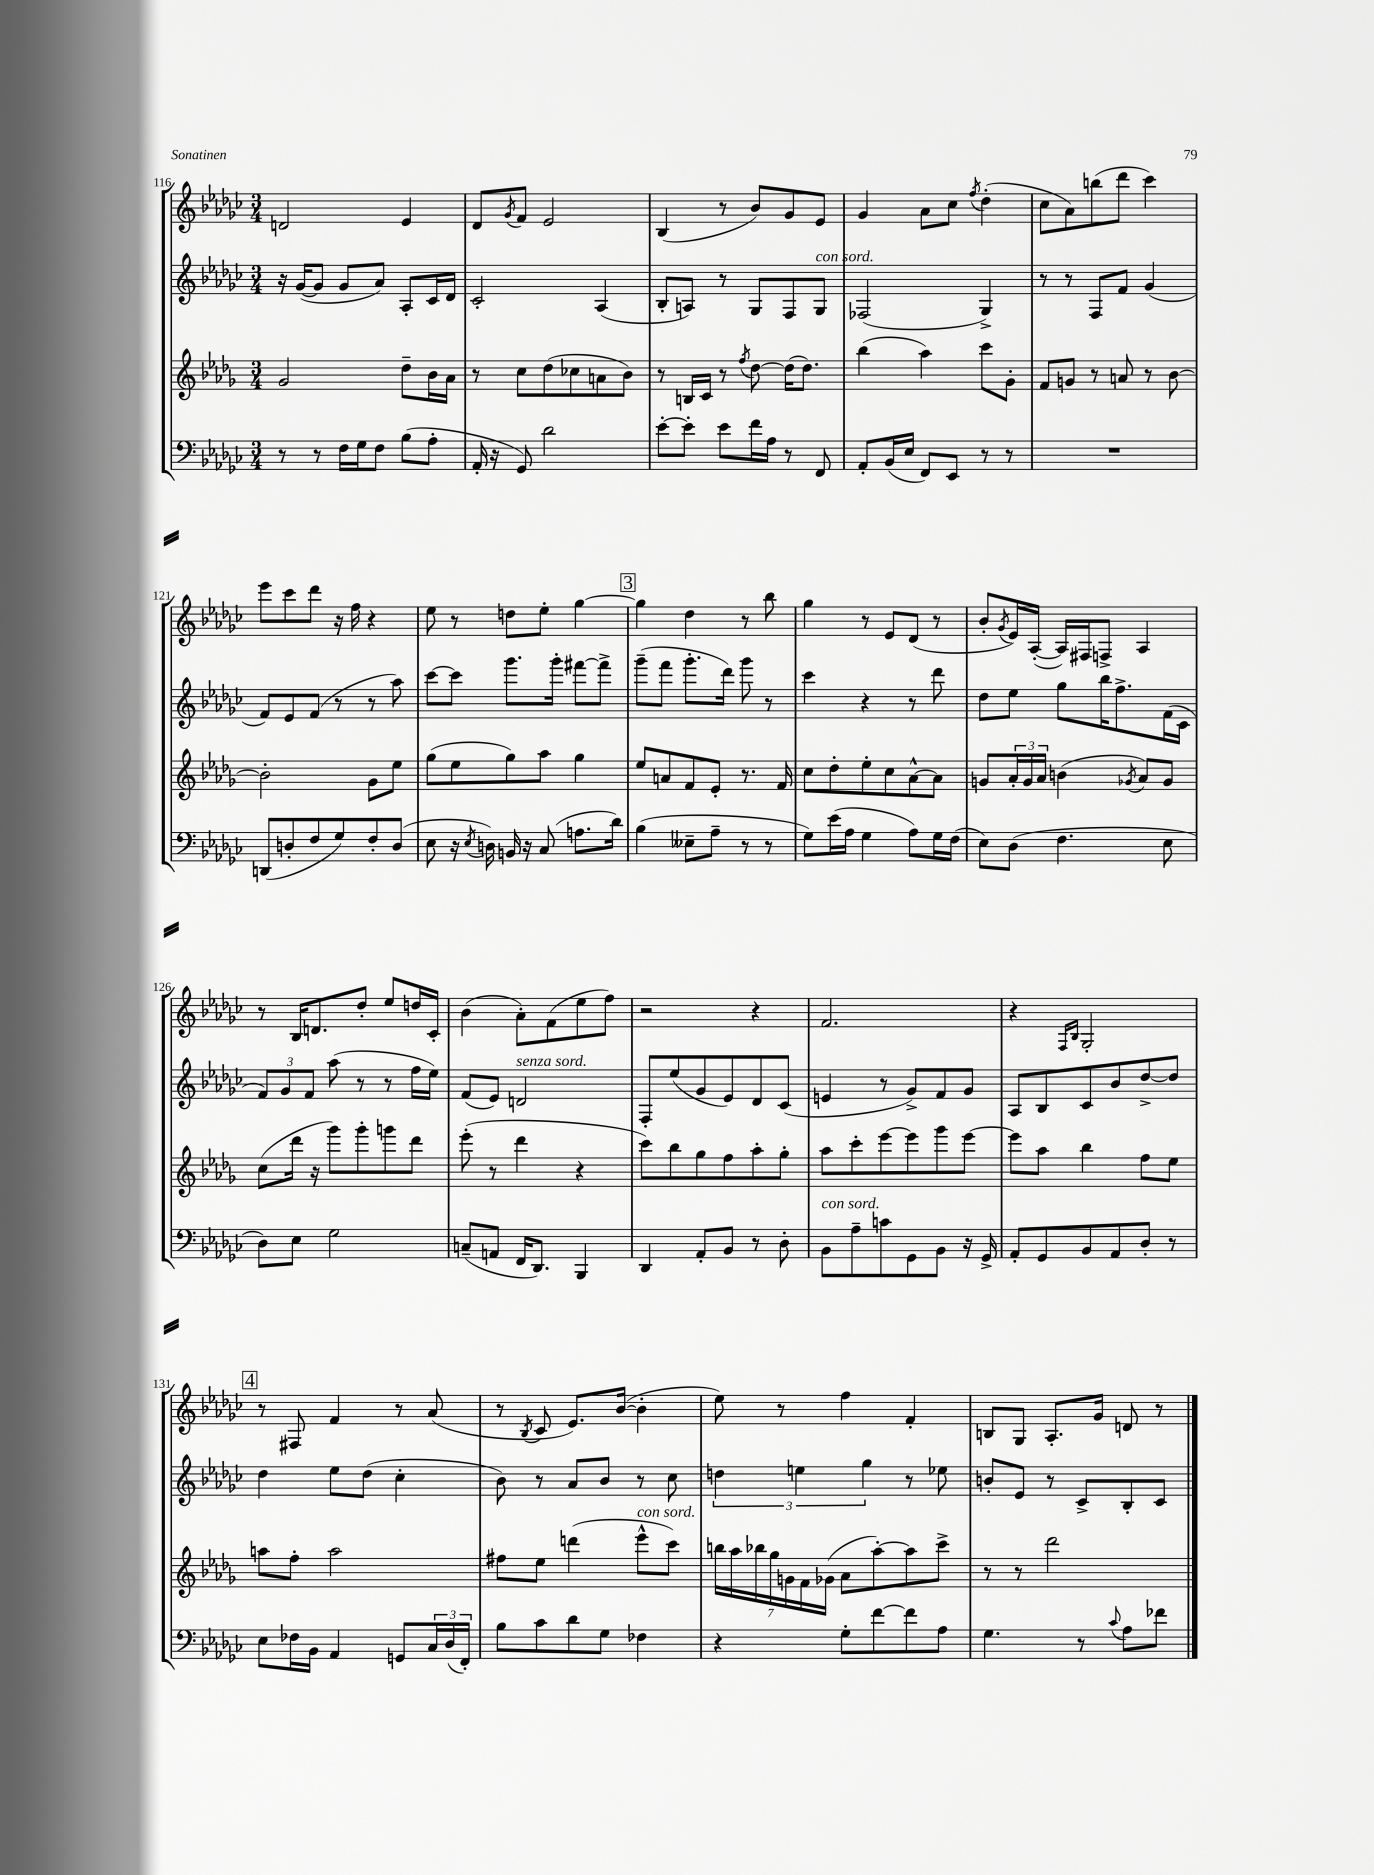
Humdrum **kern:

**kern	**kern	**kern	**kern
*staff4	*staff3	*staff2	*staff1
*clefF4	*clefG2	*clefG2	*clefG2
*k[b-e-a-d-g-c-]	*k[b-e-a-d-g-]	*k[b-e-a-d-g-c-]	*k[b-e-a-d-g-c-]
*M3/4	*M3/4	*M3/4	*M3/4
8r	2g-	16r	2d
.	.	([16g-	.
8r	.	8g-]	.
16F	.	8g-	.
16G-	.	.	.
8F	.	8a-)	.
(8B-	8dd-~	8A-'	4e-
8A-'	16b-	16c-	.
.	16a-	16d-	.
=	=	=	=
16AA-'	8r	2c-'	8d-
16r	.	.	.
.	.	.	8qg-
8GG-)	8cc	.	8f
2d-	(8dd-	.	2e-
.	8cc-	.	.
.	8a	(4A-	.
.	8b-)	.	.
=	=	=	=
[8e-'	8r	8B-'	(4B-
8e-']	16B	8A)	.
.	16c	.	.
8e-	8r	8r	8r
.	8qff	.	.
16f	[8dd-	8G-	8b-)
16A-	.	.	.
8r	(16dd-]	8F	8g-
.	8.dd-)	.	.
8FF	.	8G-	8e-
=	=	=	=
8AA-'	(4bb-	(2F-	4g-
(16BB-	.	.	.
16E-	.	.	.
8FF)	4aa-)	.	8a-
8EE-	.	.	8cc-
.	.	.	8qff
8r	8ccc	4G-^)	(4dd-'
8r	8g-'	.	.
=	=	=	=
2.r	8f	8r	8cc-
.	8g	8r	8a-)
.	8r	8F	(8bb
.	8a	8f	8ddd-
.	8r	(4g-	4ccc-)
.	[8b-	.	.
=	=	=	=
(8DD	2b-']	8f)	8eee-
8D'	.	8e-	8ccc-
8F	.	(8f	8ddd-
8G-)	.	8r	16r
.	.	.	16ff
8F'	8g-	8r	4r
(8D	8ee-	8aa-)	.
=	=	=	=
8E-	(8gg-	[8ccc-	8ee-
16r	8ee-	8ccc-]	8r
8qE-	.	.	.
16D)	.	.	.
16BB	8gg-)	8.ggg-	8dd
16r	.	.	.
(8C-	8aa-	.	8ee-'
.	.	16ggg-'	.
8.A	4gg-	[8fff#	[4gg-
.	.	8fff#^]	.
16d-)	.	.	.
=	=	=	=
(4B-	8ee-	(8ggg-~	4gg-]
.	8a	8fff	.
8E--~	8f	8.ggg-'	4dd-
8A-~	8e-'	.	.
.	.	16ddd-)	.
8r	8.r	8ggg-	8r
8r	.	8r	8bb-
.	16f	.	.
=	=	=	=
8G-)	8cc	4ccc-	4gg-
(16e-	8dd-'	.	.
16A-	.	.	.
4G-	8ee-'	4r	8r
.	8cc	.	8e-
8A-)	[8a-^^	8r	(8d-
16G-	8a-]	8ddd-	8r
(16F	.	.	.
=	=	=	=
8E-)	8g	8dd-	8b-'
.	.	.	8qg-
(8D-	24a-'	8ee-	16e-)
.	24g	.	.
.	.	.	([16A-'
.	24a-	.	.
4.F	(4b	8gg-	16A-])
.	.	.	16F#
.	.	16bb-	8F^
.	.	8.ff^	.
.	8qg-	.	.
.	8a-)	.	4A-
8E-	8g-	(16f	.
.	.	16c-	.
=	=	=	=
8D-)	(8cc	12f)	8r
.	.	12g-	.
8E-	16ddd-	.	16B-
.	.	12f	.
.	16r	.	8.d
2G-	8ggg-)	(8aa-	.
.	8ggg-'	8r	8dd-'
.	8ggg	8r	8ee-
.	8ddd-	16ff	16dd
.	.	16ee-)	16c-'
=	=	=	=
(8C~	(8eee-'	(8f	(4b-
8AA	8r	8e-)	.
16FF	4ddd-	2d	8a-')
8.DD-)	.	.	.
.	.	.	(8f
4BBB-	4r	.	8ee-
.	.	.	8ff)
=	=	=	=
4DD-	8ccc)	8F'	2r
.	8bb-	(8ee-	.
8AA-'	8gg-	8g-	.
8BB-	8ff	8e-)	.
8r	8aa-'	8d-	4r
8D-'	8gg-'	(8c-	.
=	=	=	=
8BB-	8aa-	4e	2.f
8A-~	8ccc'	.	.
8c	[8eee-	8r	.
8GG-	8eee-]	8g-^)	.
8BB-	8ggg-	8f	.
16r	[8eee-	8g-	.
16GG-^	.	.	.
=	=	=	=
8AA-'	8eee-]	8A-	4r
8GG-	8aa-	8B-	.
.	.	.	16qqF
.	.	.	16qqB-
8BB-	4bb-	8c-	2G-'
8AA-	.	8b-	.
8D-'	8ff	[8dd-^	.
8r	8ee-	8dd-]	.
=	=	=	=
8E-	8aa	4dd-	8r
16F-	8ff'	.	8F#
16BB-	.	.	.
4AA-	2aa	8ee-	4f
.	.	(8dd-	.
8GG	.	4cc-'	8r
24C-	.	.	(8a-
(24D-	.	.	.
24FF')	.	.	.
=	=	=	=
8B-	8ff#	8b-)	8r
.	.	.	8qB-
8c-	8ee-	8r	8c-
8d-	(4ddd	8a-	8.e-)
8G-	.	8b-	.
.	.	.	([16b-
4F-	8eee-^^	8r	4b-']
.	8ccc)	8cc-	.
=	=	=	=
4r	28bb	6dd	8ee-)
.	28aa-	.	.
.	28bb-	.	.
.	28gg-	.	.
.	.	.	8r
.	28g	.	.
.	.	6ee	.
.	28f	.	.
.	(28g-	.	.
8G-'	8a-	.	4ff
.	.	6gg-	.
[8f	[8aa-')	.	.
8f]	8aa-]	8r	4f'
8A-	8ccc^	8ee-	.
=	=	=	=
4.G-	8r	8b'	8B
.	8r	8e-	8G-
.	2ddd-	8r	8.A-'
8r	.	8c-^	.
.	.	.	16g-
8qqc-	.	.	.
8A-	.	8B-'	8d
8f-	.	8c-	8r
==	==	==	==
*-	*-	*-	*-
